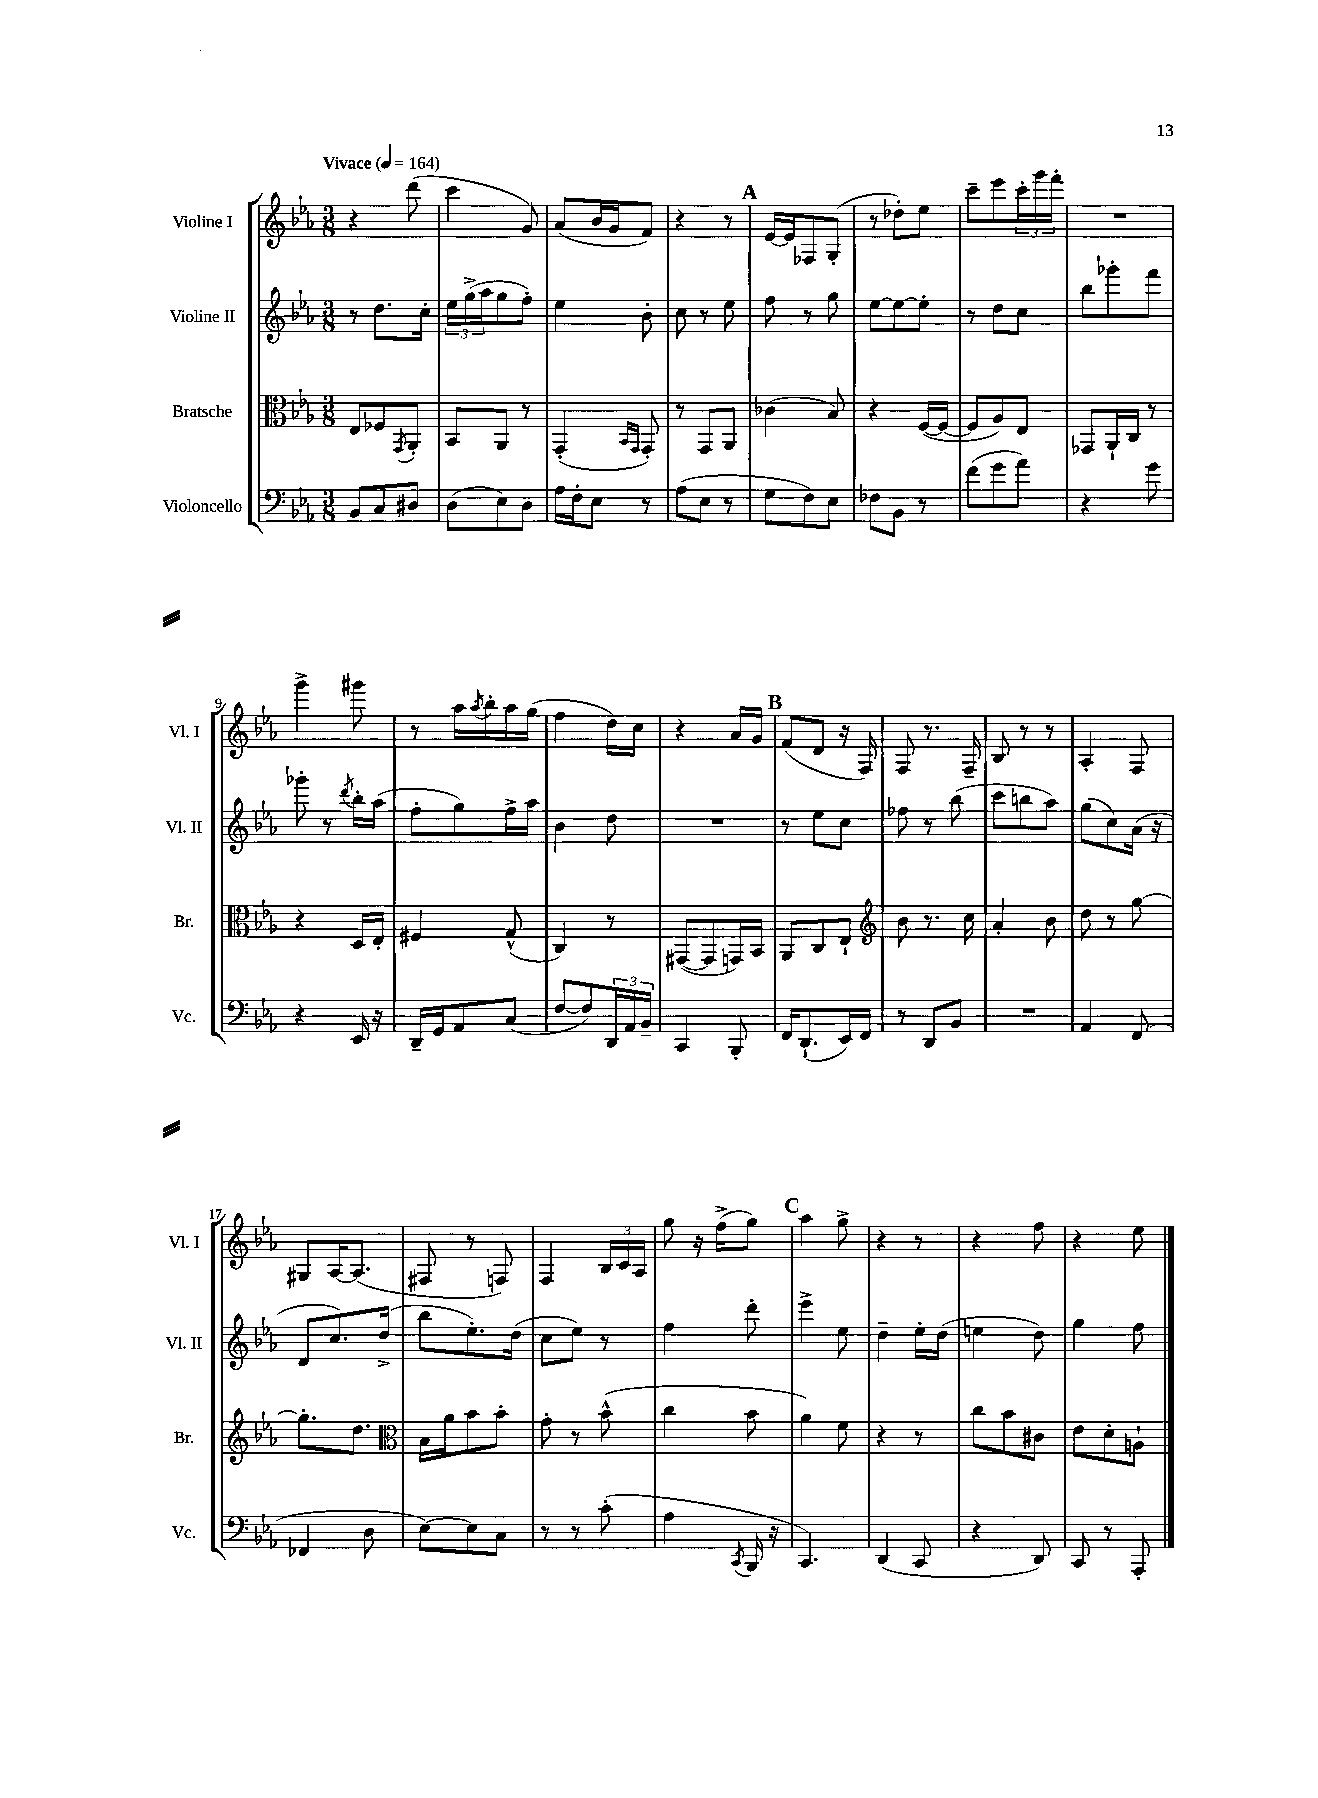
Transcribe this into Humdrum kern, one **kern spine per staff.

**kern	**kern	**kern	**kern
*part4	*part3	*part2	*part1
*staff4	*staff3	*staff2	*staff1
*I"Violoncello	*I"Bratsche	*I"Violine II	*I"Violine I
*I'Vc.	*I'Br.	*I'Vl. II	*I'Vl. I
*clefF4	*clefC3	*clefG2	*clefG2
*k[b-e-a-]	*k[b-e-a-]	*k[b-e-a-]	*k[b-e-a-]
*M3/8	*M3/8	*M3/8	*M3/8
*MM164	*MM164	*MM164	*MM164
=1	=1	=1	=1
!	!	!	!LO:TX:a:B:t=Vivace
8BB-/L	8E-/L	8r	4r
8C/	8F-X/	8.dd\L	.
.	8qGG/	.	.
8D#X/J	8AA-'/J	.	(8ddd\
.	.	16cc'\Jk	.
=2	=2	=2	=2
(8D\L	8BB-/L	24ee-\LL	4ccc\
.	.	(24gg^\	.
.	.	24aa-\J	.
8E-\)	8AA-/J	8gg\	.
8D\J	8r	8ff'\J)	8g/)
=3	=3	=3	=3
16A-\LL	(4GG'/	4ee-\	(8a-/L
16F'\J	.	.	.
8E-\J	.	.	16b-/L
.	.	.	16g/J
.	16qqBB-/LL	.	.
.	16qqGG/JJ	.	.
8r	8GG'/)	8b-'\	8f/J)
=4	=4	=4	=4
(8A-\L	8r	8cc\	4r
8E-\J	8GG/L	8r	.
8r	8AA-/J	8ee-\	8r
!!LO:REH:place=s1:t=A
=5	=5	=5	=5
8G\L	(4c-X\	8ff\	[16e-/LL
.	.	.	16e-/J]
8F\)	.	8r	8F-X/
8E-\J	8B-/)	8gg\	(8G'/J
=6	=6	=6	=6
8F-X\L	4r	[8ee-\L	8r
8BB-\J	.	8ee-\_	8dd-X'\L)
8r	([16F/LL	8ee-'\J]	8ee-\J
.	16F/JJ_	.	.
=7	=7	=7	=7
(8f\L	8F/L]	8r	8ccc~\L
8g\	8A-/)	8dd\L	8eee-\
8a-\J)	8E-/J	8cc\J	24ccc'\L
.	.	.	24ggg\
.	.	.	24fff'\JJ
=8	=8	=8	=8
4r	8GG-X/L	8bb-\L	4.r
.	16AA-`/L	8ggg-X'\	.
.	16C/JJ	.	.
8g\	8r	8fff\J	.
!!LO:LB:g=z
=9	=9	=9	=9
4r	4r	8ggg-X'\	4ggg^\
.	.	8r	.
.	.	8qddd/	.
16EE-/	16D/LL	16bb-'\LL	8ggg#X\
16r	16E-'/JJ	(16aa-\JJ	.
=10	=10	=10	=10
16DD~/LL	4F#X/	8ff'\L	8r
16GG/J	.	.	.
8AA-/	.	8gg\)	16aa-\LL
.	.	.	8qaa-/
.	.	.	16bb-'\
(8C/J	(8G^^/	16ff^\L	16aa-\
.	.	16aa-\JJ	(16gg\JJ
=11	=11	=11	=11
[8F/L	4C/)	4b-\	4ff\
8F/])	.	.	.
24DD/L	8r	8dd\	16dd\LL)
24AA-/	.	.	.
.	.	.	16cc\JJ
24BB-~/JJ	.	.	.
=12	=12	=12	=12
4CC/	([8GG#X/L	4.r	4r
.	8GG#/]	.	.
8BBB-'/	16GGn/L)	.	16a-/LL
.	16BB-/JJ	.	16g/JJ
!!LO:REH:place=s1:t=B
=13	=13	=13	=13
16FF/KL	8AA-/L	8r	(8f/L
(8.DD`/	.	.	.
.	8C/	8ee-\L	8d/J
16EE-/L)	8E-`/J	8cc\J	16r
16FF/JJ	.	.	16F/)
=14	=14	=14	=14
*	*clefG2	*	*
8r	8b-\	8ff-X\	8F/
8DD/L	8.r	8r	8.r
8BB-/J	.	(8bb-\	.
.	16cc\	.	16F~/
=15	=15	=15	=15
4.r	4a-'/	8ccc\L	8B-/
.	.	8bbn\	8r
.	8b-\	8aa-\J)	8r
=16	=16	=16	=16
4AA-/	8dd\	(8gg\L	4A-'/
.	8r	8cc\)	.
(8FF/	[8gg\	(16a-\Jk	8F/
.	.	16r	.
!!LO:LB:g=z
=17	=17	=17	=17
4FF-X/	8.gg'\L]	8d/L	8G#X/L
.	.	8.cc/)	[16A-/K
.	8.dd\J	.	(8.A-/J]
8D\	.	.	.
.	.	(16dd^/Jk	.
=18	=18	=18	=18
*	*clefC3	*	*
[8E-\L)	16B-\LL	8bb-\L	8F#X/
.	16a-\J	.	.
8E-\]	8b-\	8.ee-'\)	8r
8C\J	8b-'\J	.	8Fn/)
.	.	(16dd\Jk	.
=19	=19	=19	=19
8r	8g'\	8cc\L	4F/
8r	8r	8ee-\J)	.
(8c'\	(8b-^^\	8r	24B-/LL
.	.	.	24c/
.	.	.	24A-/JJ
=20	=20	=20	=20
4A-\	4cc\	4ff\	8gg\
.	.	.	16r
.	.	.	(16ff^\KL
8qCC/	.	.	.
16BBB-/	8b-\	8ddd'\	8gg\J)
16r	.	.	.
!!LO:REH:place=s1:t=C
=21	=21	=21	=21
4.CC/)	4a-\)	4eee-^\	4aa-\
.	8f\	8ee-\	8gg^\
=22	=22	=22	=22
(4DD/	4r	4dd~\	4r
8CC/	8r	16ee-'\LL	8r
.	.	(16dd\JJ	.
=23	=23	=23	=23
4r	8cc\L	4een\	4r
.	8b-\	.	.
8DD/)	8c#X\J	8dd\)	8ff\
=24	=24	=24	=24
8CC/	8e-\L	4gg\	4r
8r	8d'\	.	.
8AAA-'/	8An`\J	8ff\	8ee-\
==	==	==	==
*-	*-	*-	*-
